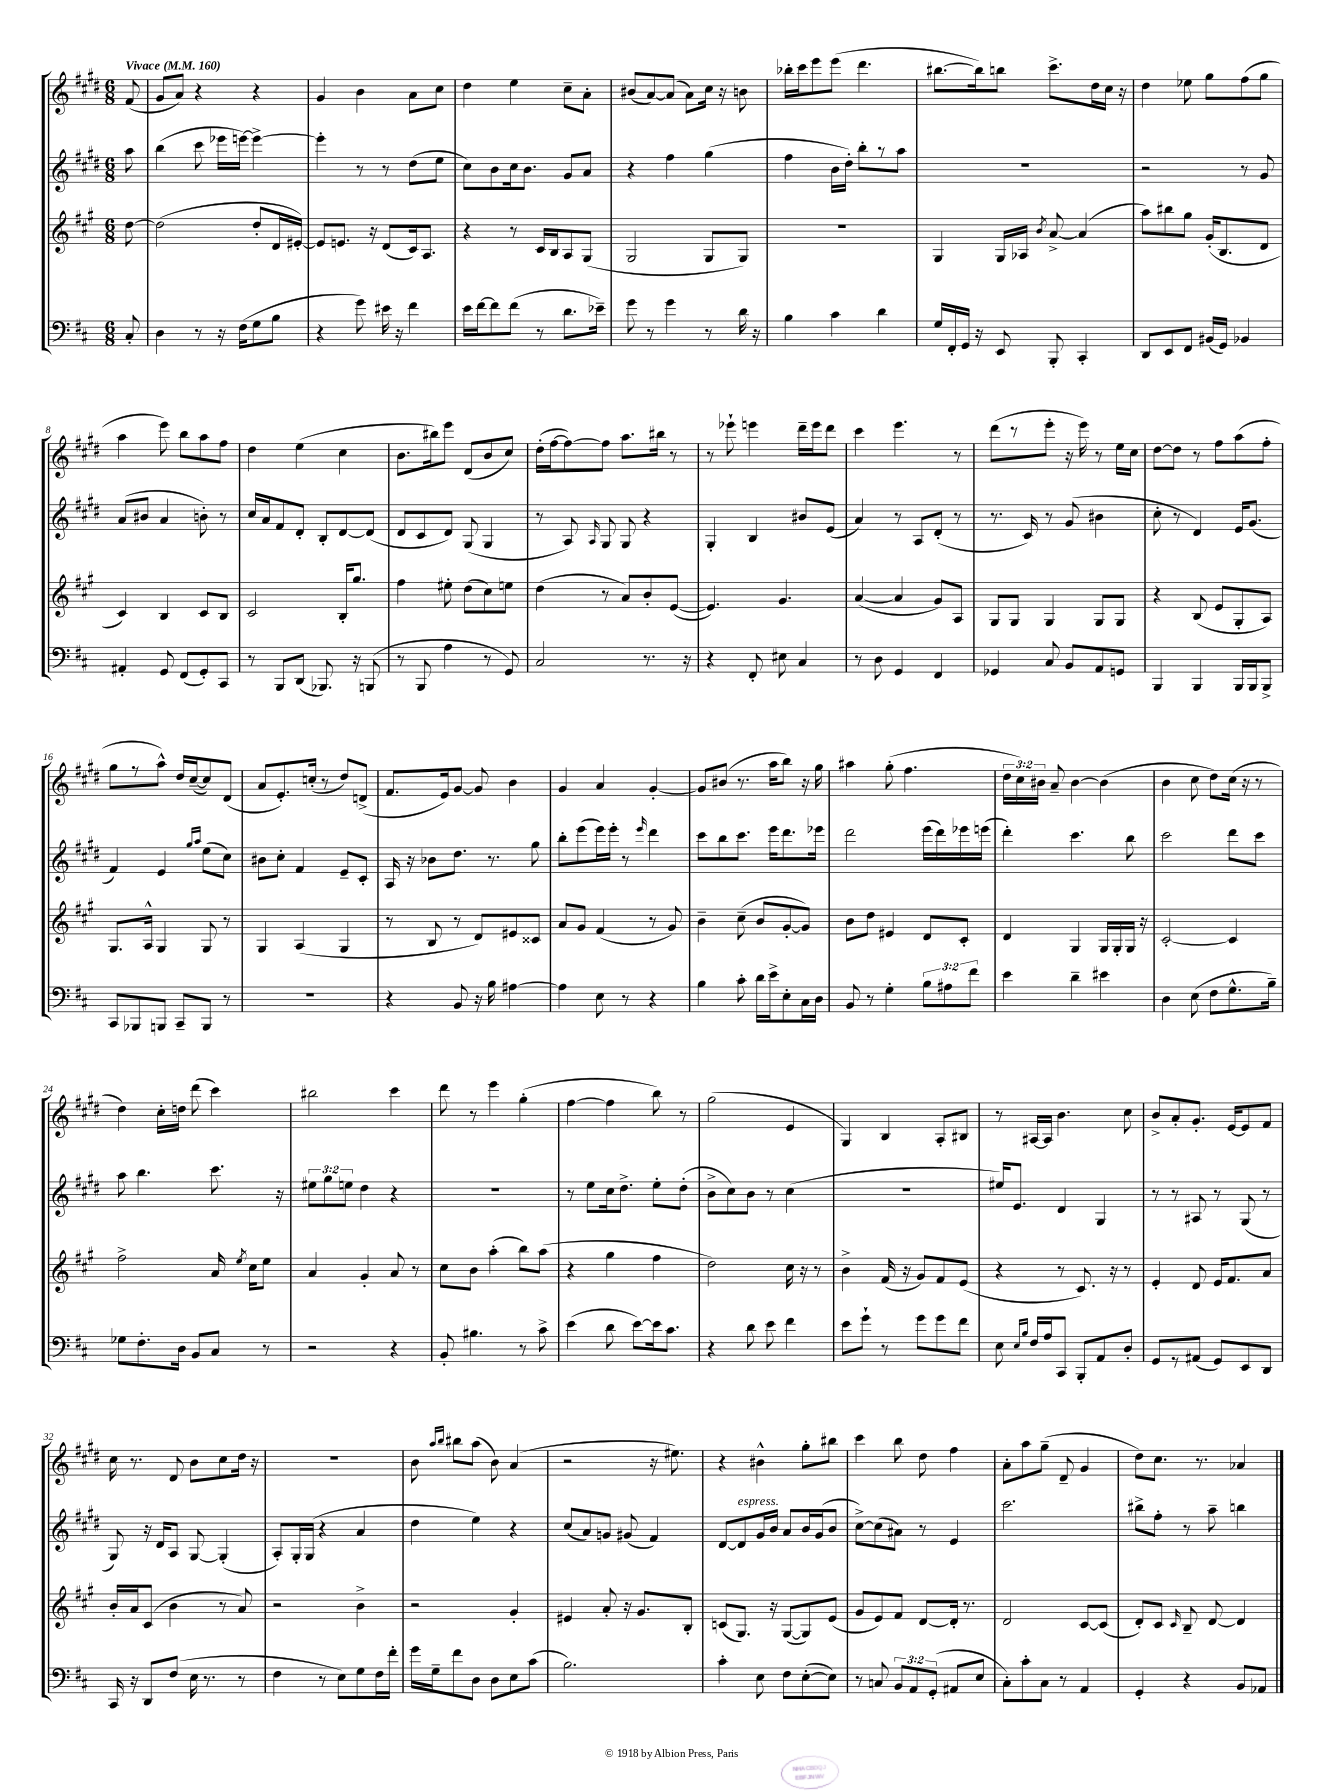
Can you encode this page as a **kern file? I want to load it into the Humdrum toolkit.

**kern	**kern	**kern	**kern
*part4	*part3	*part2	*part1
*staff4	*staff3	*staff2	*staff1
*clefF4	*clefG2	*clefG2	*clefG2
*k[f#c#]	*k[f#c#g#]	*k[f#c#g#d#]	*k[f#c#g#d#]
*M6/8	*M6/8	*M6/8	*M6/8
*MM160	*MM160	*MM160	*MM160
=	=	=	=
!	!	!	!LO:TX:a:B:t=Vivace
8C#'/	[8dd\	8aa\	(8f#/
=1	=1	=1	=1
4D\	(2dd\]	(4bb\	8g#/L
.	.	.	8a/J)
8r	.	8ccc#\	4r
16r	.	16eee-X\LL	.
(16F#\KL	.	[16eeen\JJ)	.
8G\	8dd'/L	4eee^\_	4r
8B\J	16d/L	.	.
.	[16e#X'/JJ)	.	.
=2	=2	=2	=2
4r	8e#/L]	4eee'\]	4g#/
.	8.en/J	.	.
8g\)	.	8r	4b\
.	16r	.	.
16e#X\	(8d/L	8r	.
16r	.	.	.
4f#\	16c#/k)	(8dd#\L	8a\L
.	8.A/J	.	.
.	.	8ee\J	8cc#\J
=3	=3	=3	=3
16e\LL	4r	8cc#\L)	4dd#\
[16f#\J	.	.	.
8f#\]	.	8b\	.
(8f#\J	8r	16cc#\k	4ee\
.	.	8.b\J	.
8r	16c#/LL	.	.
.	16B/J	.	.
8.d\L	8A/	8g#/L	8cc#~\L
.	(8G#/J	8a/J	8a'\J
16e-X~\Jk)	.	.	.
=4	=4	=4	=4
8g\	2G#/	4r	(8b#X/L
8r	.	.	[8a/)
4g\	.	4ff#\	(8a/J]
.	.	.	8a\L)
8r	8G#/L	(4gg#\	16cc#\Jk
.	.	.	16r
16d\	8G#/J)	.	8bn\
16r	.	.	.
=5	=5	=5	=5
4B\	2.r	4ff#\	16bb-X'\LL
.	.	.	16ccc#\J
.	.	.	8eee\
4c#\	.	16b\LL	(8eee\J
.	.	16dd#'\JJ)	.
.	.	8bb'\L	4.ddd#\
4d\	.	8r	.
.	.	8aa\J	.
=6	=6	=6	=6
16G/LL	4G#/	2.r	[8.bb#X\L
16FF#'/	.	.	.
16GG/JJ	.	.	.
16r	.	.	16bb#\k])
8EE/	16G#/LL	.	8bbn\J
.	16A-X/JJ	.	.
.	8qb/	.	.
8BBB'/	[8a^/	.	8.ccc#^\L
4CC#'/	(4a/]	.	.
.	.	.	16dd#\L
.	.	.	16cc#\JJ
.	.	.	16r
=7	=7	=7	=7
8DD/L	8aa\L)	2r	4dd#\
8EE/	8bb#X\	.	.
8FF#/J	8gg#\J	.	8ee-X\
(16BB#X/LL	(16g#'/KL	.	8gg#\L
16GG/JJ)	8.B/	.	.
4BB-X/	.	8r	(8ff#\
.	8d/J	8g#/	8gg#\J
!!LO:LB:g=z
=8	=8	=8	=8
4AA#X'/	4c#/)	(8a/L	4aa\
.	.	8b#X/J	.
8GG/	4B/	4a/	8eee\)
(8FF#/L	.	.	8bb\L
8GG'/)	8c#/L	8bn'\)	8aa\
8CC#/J	8B/J	8r	8ff#\J
=9	=9	=9	=9
8r	2c#/	16cc#/LL	4dd#\
.	.	16a/J	.
8BBB/L	.	8f#/	.
(8DD/J	.	8d#'/J	(4ee\
8.BBB-X/)	.	8B'/L	.
.	16B'/KL	[8d#/	4cc#\
16r	8.gg#/J	.	.
(8BBBn/	.	(8d#/J]	.
=10	=10	=10	=10
8r	4ff#\	8d#/L	8.b\L
8BBB/	.	8c#/	.
.	.	.	16bb#X\k)
4A\	8ee#X'\	8d#/J)	8eee\J
.	(8dd\L	(8G#/	(8d#/L
8r	8cc#\)	4G#/	8b/
8GG/)	8een\J	.	8cc#/J)
=11	=11	=11	=11
2C#/	(4dd\	8r	(16dd#'\LL
.	.	.	[16ff#\J
.	.	8A/)	8ff#\_)
.	.	16qqA/	.
.	8r	8G#/	8ff#\J]
.	8a/L)	8G#/	8.aa\L
8.r	8b'/	4r	.
.	.	.	16bb#X\Jk
.	([8e/J	.	8r
16r	.	.	.
=12	=12	=12	=12
4r	4.e/])	4G#'/	8r
.	.	.	8eee-X`\
8FF#'/	.	4B/	4eeen\
8E#X\	4.g#/	.	.
4C#/	.	8b#X/L	16ddd#~\LL
.	.	.	16eee\J
.	.	(8e/J	8ddd#\J
=13	=13	=13	=13
8r	([4a/	4a/)	4ccc#\
8D\	.	.	.
4GG/	4a/]	8r	4.eee\
.	.	8A/L	.
4FF#/	8g#/L)	(8d#'/J	.
.	8A/J	8r	8r
=14	=14	=14	=14
4GG-X/	8G#/L	8.r	(8ddd#\L
.	8G#/J	.	8r
.	.	16c#/)	.
8C#/	4G#/	8r	8eee'\J
8BB/L	.	(8g#/	16r
.	.	.	16eee\)
8AA/	8G#/L	4b#X\	8r
8GGn/J	8G#/J	.	16ee\LL
.	.	.	16cc#\JJ
=15	=15	=15	=15
4BBB/	4r	8cc#'\	[8dd#\L
.	.	8r	8dd#\J]
4BBB/	(8B/	4d#/)	8r
.	8e/L	.	8ff#\L
16BBB/LL	8G#'/	16e/KL	(8aa\
16BBB/J	.	(8.g#/J	.
8BBB^/J	8A/J)	.	8ff#'\J
!!LO:LB:g=z
=16	=16	=16	=16
8CC#/L	8.G#/L	4f#/)	8gg#\L
8BBB-X/	.	.	8r
.	16A^^/Jk	.	.
8BBBn/J	4G#/	4e/	8aa^^\J)
8CC#~/L	.	.	16dd#/LL
.	.	.	([16cc#~/J
.	.	16qqgg#/LL	.
.	.	16qqaa/JJ	.
8BBB/J	8G#/	(8ee\L	8cc#/])
8r	8r	8cc#\J)	(8d#/J
=17	=17	=17	=17
2.r	4G#/	8b#X\L	8a/L
.	.	8cc#'\J	8.e'/)
.	(4A/	4f#/	.
.	.	.	(16ccn'/Jk
.	.	.	8r
.	4G#/	8e~/L	8dd#/L)
.	.	8c#'/J	(8dn^/J
=18	=18	=18	=18
4r	8r	16A/	8.f#/L
.	.	16r	.
.	8B/	8b-X\L	.
.	.	.	16e/k)
8BB/	8r	8.dd#\J	[8g#/J
16r	8d/L)	.	8g#/]
16B\	.	8.r	.
[4A#X\	8e#X/	.	4b\
.	8c##X/J	8gg#\	.
=19	=19	=19	=19
4A#\]	8a/L	8bb'\L	4g#/
.	8g#/J	(8eee\	.
8E\	(4f#/	16eee\L)	4a/
.	.	16eee'\JJ	.
8r	.	8r	.
.	.	16qqeee/	.
4r	8r	4ddd#\	[4g#'/
.	8g#/)	.	.
=20	=20	=20	=20
4B\	4b~\	8ccc#\L	8g#/L]
.	.	8bb\	(8b#X/J
8c#'\	(8cc#~\	8.ccc#\J	8.r
16d\LL	8b/L	.	.
16e^\J	.	16eee\KL	16aa\KL
8E'\	[8g#'/	8.ddd#\	8bb\J)
16C#\L	8g#/J])	.	16r
16D\JJ	.	16eee-X\Jk	16gg#\
=21	=21	=21	=21
8BB/	8b\L	2ddd#\	4aa#X\
8r	8dd\J	.	.
4G'\	4e#X/	.	(8gg#'\
.	.	.	4.ff#\
12B\L	8d/L	(16eee\LL	.
.	.	16ddd#\)	.
12A#X\	.	.	.
.	8c#'/J	16eee-X\	.
12f#\J	.	.	.
.	.	(16eeen\JJ	.
=22	=22	=22	=22
4e\	4d/	4ddd#'\)	24dd#\LL
.	.	.	24cc#\)
.	.	.	24b#X\JJ
.	.	.	8a~/
4d~\	4G#/	4.ccc#\	[4b#\
4e#X\	16G#/LL	.	(4b#\]
.	16G#'/	.	.
.	16G#/JJ	8bb\	.
.	16r	.	.
=23	=23	=23	=23
4D\	[2c#'/	2ccc#\	4b\
(8E\	.	.	8cc#\
8F#\L	.	.	8dd#\L)
8.G^^\	4c#/]	8ddd#\L	(16cc#\Jk
.	.	.	16r
.	.	8ccc#\J	8r
16B~\Jk)	.	.	.
!!LO:LB:g=z
=24	=24	=24	=24
8G-X\L	2ff#^\	8aa\	4dd#\)
8.F#'\	.	4.bb\	.
.	.	.	16cc#'\LL
16D\Jk	.	.	16ddn\JJ
8BB/L	.	.	(8ddd#\
8C#/J	16a/	8.ccc#\	4ccc#\)
.	8qee/	.	.
.	16cc#\KL	.	.
8r	8ee\J	.	.
.	.	16r	.
=25	=25	=25	=25
2r	4a/	12ee#X\L	2bb#X\
.	.	12gg#\	.
.	.	12een\J	.
.	4g#'/	4dd#\	.
4r	8a/	4r	4ccc#\
.	8r	.	.
=26	=26	=26	=26
8BB'/	8cc#\L	2.r	8ddd#\
4.B#X\	8b\J	.	8r
.	(4aa'\	.	4eee\
8r	8bb\L)	.	(4gg#'\
8c#^\	(8aa\J	.	.
=27	=27	=27	=27
(4e\	4r	8r	[4ff#\
.	.	8ee\L	.
8d\	4gg#\	16cc#\k	4ff#\]
.	.	8.dd#^\J	.
[8e\L)	.	.	.
16e\k]	4ff#\	8ee'\L	8bb\)
8.c#\J	.	.	.
.	.	(8dd#'\J	8r
=28	=28	=28	=28
4r	2dd\)	8b^\L	(2gg#\
.	.	8cc#\)	.
8d\	.	8b\J	.
8e\	.	8r	.
4f#\	16cc#\	(4cc#\	4e/
.	16r	.	.
.	8r	.	.
=29	=29	=29	=29
8e\L	4b^\	2.r	4G#/)
8g`\J	.	.	.
8r	(16f#/	.	4B/
.	16r	.	.
8g\L	8g#/L)	.	.
8g\	8f#/	.	8A'/L
8f#\J	(8e/J	.	8B#X/J
=30	=30	=30	=30
8E\	4r	16ee#X/KL)	8r
.	.	8.e/J	.
16qqE/LL	.	.	.
16qqB/JJ	.	.	.
16F#/LL	.	.	[16A#X/LL
16A/J	.	.	16A#/JJ]
8CC#/J	8r	4d#/	4.b\
8BBB'/L	8.c#/)	.	.
8AA/	.	4G#/	.
.	16r	.	.
8D'/J	8r	.	8cc#\
=31	=31	=31	=31
8GG/L	4e'/	8r	8b^/L
8r	.	8r	8a'/
(8AA#X/J	8d/	8A#X/	8.g#'/J
8GG/L)	16e/KL	8r	.
.	8.f#/	.	[16e/KL
8EE/	.	(8G#/	8e/]
8DD/J	8a/J	8r	8f#/J
!!LO:LB:g=z
=32	=32	=32	=32
16CC#/	16b'/LL	8G#/)	16cc#\
16r	16a/J	.	8.r
8DD/L	(8c#/J	16r	.
.	.	16d#/KL	.
(8F#/J	4b\	8A/J	8d#/
16E\	.	[8G#/	8b\L
8.r	.	.	.
.	8r	(4G#'/]	8cc#\
8r	8a/)	.	16dd#\Jk
.	.	.	16r
=33	=33	=33	=33
4F#\	2r	8A'/L)	2.r
.	.	16G#'/L	.
.	.	(16G#/JJ	.
8r	.	4r	.
8E\L)	.	.	.
8G\	4b^\	4a/	.
16F#\L	.	.	.
16f#'\JJ	.	.	.
=34	=34	=34	=34
16g\LL	2r	4dd#\	8b\
16G~\J	.	.	.
.	.	.	16qqaa/LL
.	.	.	16qqbb/JJ
8f#\	.	.	8bb#X\L
8D\J	.	4ee\)	(8aa\J
8D\L	.	.	8b\)
8E\	4g#'/	4r	(4a/
(8c#\J	.	.	.
=35	=35	=35	=35
2.B\)	4e#X/	(8cc#/L	2r
.	.	8a/)	.
.	8a'/	8gn/J	.
.	16r	(8g#X/	.
.	8.g#/L	.	.
.	.	4f#/)	16r
.	.	.	8.ee#X\)
.	8B'/J	.	.
=36	=36	=36	=36
4c#'\	(8cn/L	[8d#/L	4r
!	!	!LO:TX:a:i:t=espress.	!
.	8.G#/J)	8d#/]	.
8E\	.	16g#/L	4b#X^^\
.	16r	16b/JJ	.
8F#\L	([8G#/L	8a/L	.
([8E'\	8G#/])	16b/L	8gg#'\L
.	.	(16g#/J	.
8E\J])	(8e/J	8b/J	8bb#X\J
=37	=37	=37	=37
8r	8g#/L	[8cc#^\L)	4ccc#\
8Cn/	8e/)	(8cc#\]	.
12BB/L	8f#/J	8a#X\J)	8bb\
12AA/	.	.	.
.	[8d/L	8r	8dd#\
(12GG'/J	.	.	.
8AA#X/L	16d'/Jk]	4e/	4ff#\
.	8.r	.	.
8E/J	.	.	.
=38	=38	=38	=38
8C#'\L)	2d/	2.ccc#\	8a'\L
8c#'\	.	.	8aa\
8C#\J	.	.	(8gg#~\J
8r	.	.	8d#~/
4AA/	[8c#/L	.	4g#/
.	(8c#/J]	.	.
=39	=39	=39	=39
4GG'/	8d'/L)	8bb#X^\L	8dd#\L)
.	8c#/J	8ff#'\J	8.cc#\J
.	16qqc#/	.	.
4r	8B~/	8r	.
.	.	.	8.r
.	[8d/	8aa~\	.
8BB/L	4d/]	4bbn\	4a-X/
8AA-X/J	.	.	.
==	==	==	==
*-	*-	*-	*-
